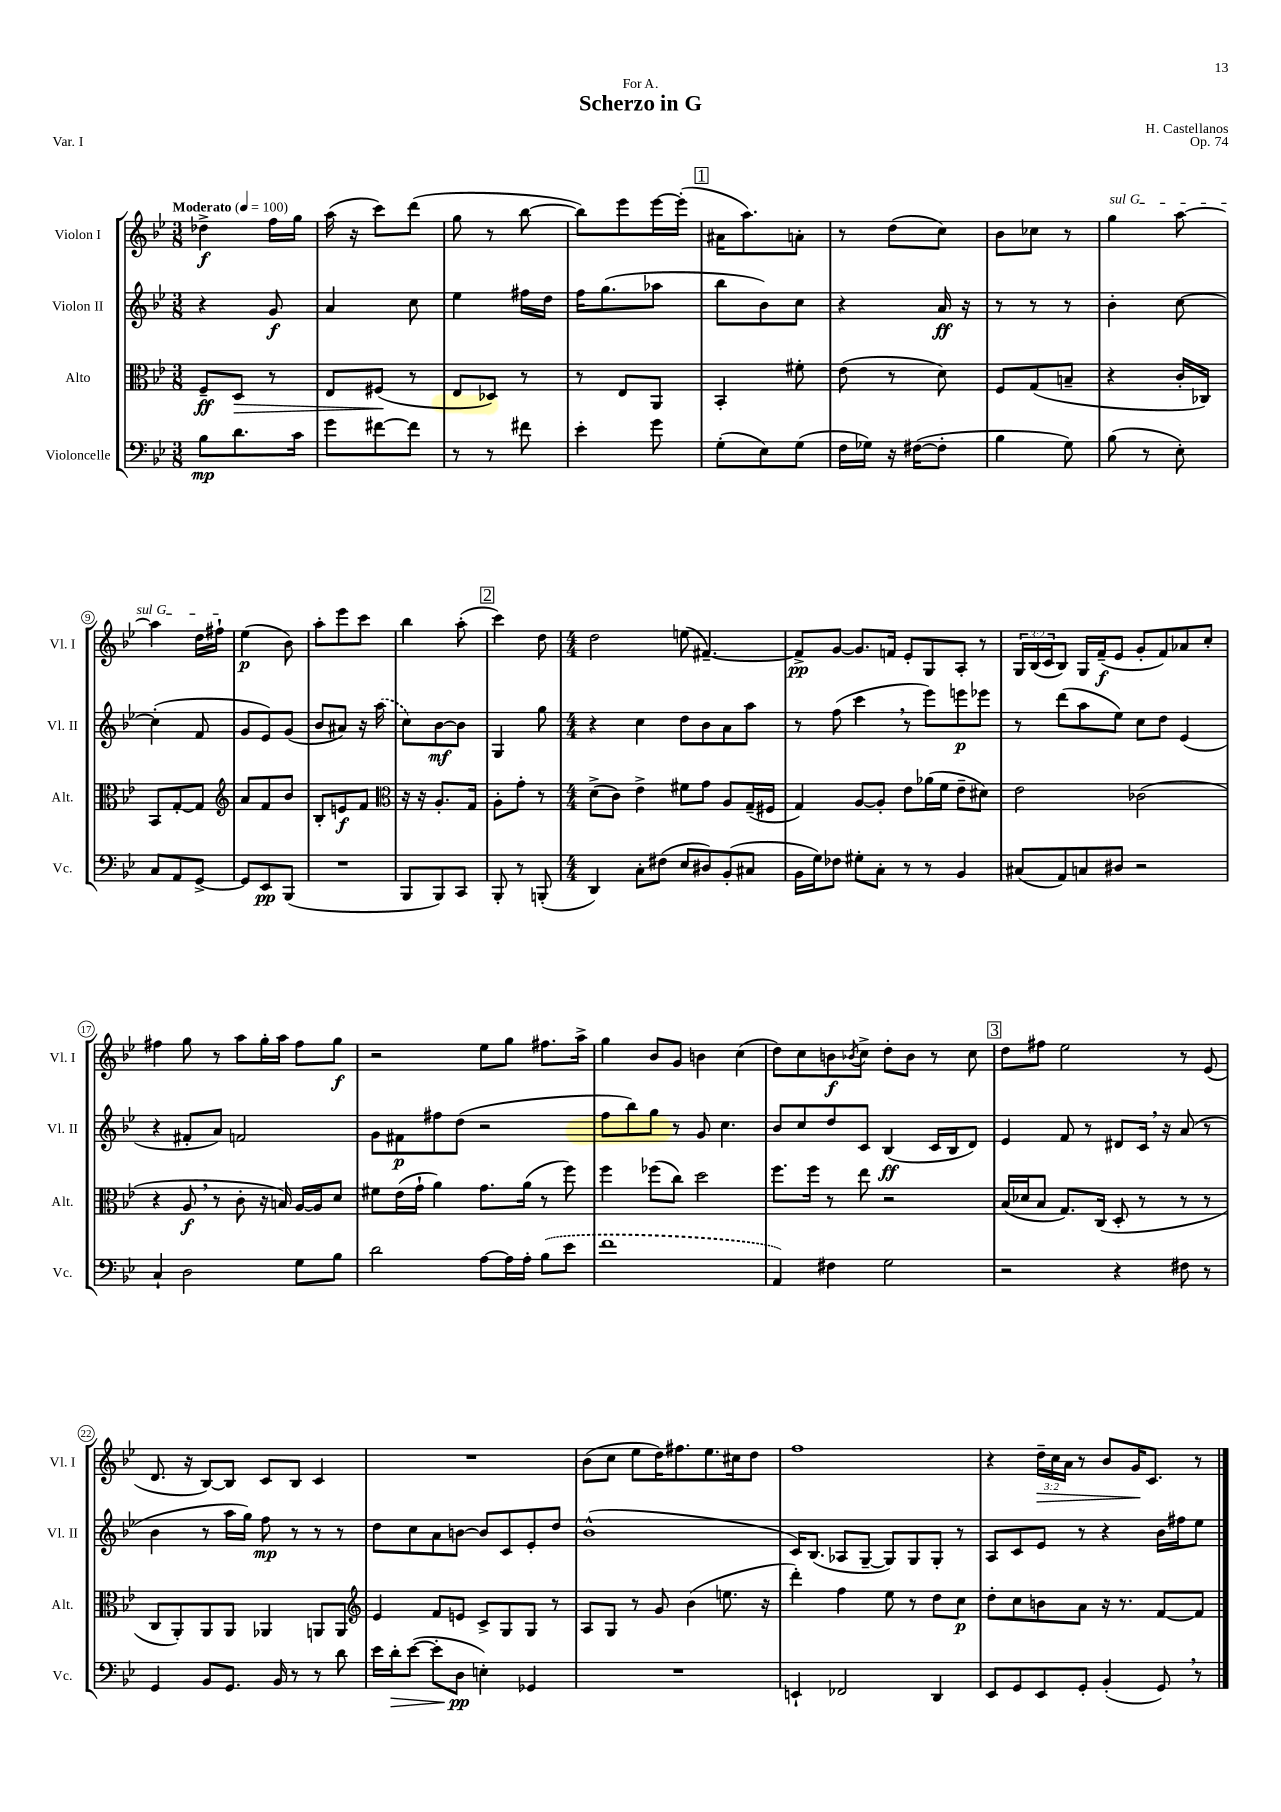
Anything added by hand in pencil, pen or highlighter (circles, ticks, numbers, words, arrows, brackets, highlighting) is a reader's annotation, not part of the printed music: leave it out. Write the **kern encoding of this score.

**kern	**kern	**kern	**kern
*staff4	*staff3	*staff2	*staff1
*clefF4	*clefC3	*clefG2	*clefG2
*k[b-e-]	*k[b-e-]	*k[b-e-]	*k[b-e-]
*M3/8	*M3/8	*M3/8	*M3/8
*MM100	*MM100	*MM100	*MM100
8B-\L	8F~/L	4r	4dd-^\
8.d\	8D/J	.	.
.	8r	8g/	16ff\LL
16c\Jk	.	.	16gg\JJ
=	=	=	=
8g\L	8E-/L	4a/	(16aa\
.	.	.	16r
[8f#\	(8F#/J	.	8ccc\L)
8f#\]J	8r	8cc\	(8ddd\J
=	=	=	=
8r	8E-/L	4ee-\	8gg\
8r	8D-/J)	.	8r
8f#\	8r	16ff#\LL	[8bb-\
.	.	16dd\JJ	.
=	=	=	=
4e-'\	8r	16ff\LK	8bb-\]L)
.	.	(8.gg\	.
.	8E-/L	.	8eee-\
8g\	8AA/J	8aa-\J	[16eee-\L
.	.	.	(16eee-'\]JJ
=	=	=	=
(8G'\L	4BB-'/	8bb-\L	16a#\LK
.	.	.	8.aa\)
8E-\)	.	8b-\)	.
(8G\J	8f#'\	8cc\J	8a'\J
=	=	=	=
16F\LL	(8e-\	4r	8r
16G-\JJ)	.	.	.
16r	8r	.	(8dd\L
([16F#\LK	.	.	.
8F#'\]J	8d\)	16a/	8cc\J)
.	.	16r	.
=	=	=	=
4B-\	8F/L	8r	8b-\L
.	(8G/	8r	8cc-\J
8G\)	8B~/J	8r	8r
=	=	=	=
(8B-\	4r	4b-'\	4gg\
8r	.	.	.
8E-'\)	16c'/LL	[8cc\	[8aa\
.	16C-/JJ)	.	.
=	=	=	=
8C/L	8BB-/L	(4cc'\]	4aa\]
8AA/	[8G'/	.	.
[8GG^/J	8G/]J	8f/	16dd\LL
.	.	.	16ff#`\JJ
=	=	=	=
*	*clefG2	*	*
8GG/]L	8a/L	8g/L	(4ee-\
8EE-/	8f/	8e-/)	.
(8BBB-/J	8b-/J	(8g/J	8b-\)
=	=	=	=
4.r	8B-'/L	8b-/L	8aa'\L
.	8e/	8a#/J)	8eee-\
.	8f/J	16r	8ccc\J
.	.	(16aa\	.
=	=	=	=
*	*clefC3	*	*
8BBB-/L	16r	8cc\L)	4bb-\
.	16r	.	.
8BBB-/)	8.A'/L	[8b-\	.
8CC/J	.	8b-\]J	(8aa'\
.	16G/Jk	.	.
=	=	=	=
8BBB-'/	8A'\L	4G/	4ccc\)
8r	8g'\J	.	.
(8BBB'/	8r	8gg\	8dd\
=	=	=	=
*M4/4	*M4/4	*M4/4	*M4/4
4DD/)	(8d^\L	4r	2dd\
.	8c\J)	.	.
8C'\L	4e-^\	4cc\	.
(8F#\J	.	.	.
8E-/L	8f#\L	8dd\L	(8ee\
8D#/)	8g\J	8b-\	[4.f#~/)
(8BB-'/	8A/L	8a\	.
8C#/J	(16G~/L	8aa\J	.
.	16F#/JJ	.	.
=	=	=	=
16BB-\LL	4G/)	8r	8f#^/]L
16G\J)	.	.	.
8F-\J	.	(8ff\	[8g/J
8G#'\L	[8A/L	4ccc\	8.g/]L
8C'\J	8A'/]J	.	.
.	.	.	16f/Jk
8r	8e-\L	8r	8e-'/L
8r	(16a-\L	8eee-\L)	8G/
.	16f\JJ	.	.
4BB-/	8e-~\L	8eee\	8A'/J
.	8d#\J)	8eee-\J	8r
=	=	=	=
(8C#/L	2e-\	8r	24G/LL
.	.	.	(24B-/
.	.	.	24c/J
8AA/)	.	(8ddd\L	8B-/J)
8C/	.	8aa\	16G/LL
.	.	.	(16f~/J
8D#/J	.	8ee-\J)	8e-/J
2r	(2c-\	8cc\L	8g'/L
.	.	8dd\J	8f/)
.	.	(4e-/	8a-/
.	.	.	8cc'/J
=	=	=	=
4C`/	4r	4r	4ff#\
2D\	8A/	8f#'/L	8gg\
.	8r	8a/J)	8r
.	8c'\	2f/	8aa\L
.	16r	.	16gg'\L
.	16B/)	.	16aa\JJ
8G\L	[16A/LL	.	8ff#\L
.	16A/]J	.	.
8B-\J	8d/J	.	8gg\J
=	=	=	=
2d\	8f#\L	8g\L	2r
.	(16e-\L	8f#\	.
.	16g`\JJ	.	.
.	4a\)	8ff#\	.
.	.	(8dd\J	.
[8A\L	8.g\L	2r	8ee-\L
16A\]L	.	.	8gg\J
16A'\JJ	(16a\Jk	.	.
(8B-\L	8r	.	8.ff#\L
8e-\J	8ff\)	.	.
.	.	.	16aa^\Jk
=	=	=	=
1f	4ff\	8ff\L	4gg\
.	.	8bb-\)	.
.	(8ff-\L	8gg\J	8b-/L
.	8cc\J)	8r	8g/J
.	2dd\	8g/	4b\
.	.	4.cc\	.
.	.	.	(4cc\
=	=	=	=
4AA/)	8.ff\L	8b-/L	8dd\L)
.	.	8cc/	8cc\
.	16ff\Jk	.	.
4F#\	8r	8dd/	8b\
.	.	.	8qb-/
.	8ee-\	8c/J	8cc^\J
2G\	2r	(4B-/	8dd'\L
.	.	.	8b-\J
.	.	16c/LL	8r
.	.	16B-/J	.
.	.	8d/J)	8cc\
=	=	=	=
2r	(16B-/LL	4e-/	8dd\L
.	16d-/J	.	.
.	8B-/J	.	8ff#\J
.	8.G/L)	8f/	2ee-\
.	.	8r	.
.	(16C/Jk	.	.
4r	8D'/	8d#/L	.
.	8r	16c/Jk	.
.	.	16r	.
8F#\	8r	(8a/	8r
8r	8r	8r	(8e-/
=	=	=	=
4GG/	8C/L	4b-\	8.d/
.	8AA'/)	.	.
.	.	.	16r
8BB-/L	8AA/	8r	[8B-/L)
8.GG/J	8AA/J	16aa\LL	8B-/]J
.	.	16gg\JJ)	.
.	4AA-/	8ff\	8c/L
16BB-/	.	.	.
8r	.	8r	8B-/J
8r	8AA/L	8r	4c/
8d\	8AA/J	8r	.
=	=	=	=
*	*clefG2	*	*
16e-\LL	4e-/	8dd\L	1r
16d'\J	.	.	.
([8e-\J	.	8cc\	.
8e-'\]L	8f/L	8a\	.
8D\J	8e/J	[8b\J	.
4E'\)	8c^/L	8b/]L	.
.	8G/	8c/	.
4GG-/	8G/J	8e-'/	.
.	8r	8dd/J	.
=	=	=	=
1r	8A/L	(1b-^^	(8b-\L
.	8G/J	.	8cc\J
.	8r	.	8ee-\L
.	8g/	.	16dd\K)
.	.	.	8.ff#\
.	(4b-\	.	.
.	.	.	8.ee-\
.	8.ee\	.	.
.	.	.	16cc#\k
.	.	.	8dd\J
.	16r	.	.
=	=	=	=
4EE`/	4ddd'\)	16c/LK)	1ff
.	.	(8.B-/J	.
2FF-/	4ff\	8A-/L	.
.	.	[8G~/J	.
.	8ee-\	8G/]L)	.
.	8r	8G/	.
4DD/	8dd\L	8G'/J	.
.	8cc\J	8r	.
=	=	=	=
8EE-/L	8dd'\L	8A/L	4r
8GG/	8cc\	8c/	.
8EE-/	8b\	8e-/J	24dd~\LL
.	.	.	24cc\
.	.	.	24a\JJ
8GG'/J	8a\J	8r	8r
(4BB-'/	16r	4r	8b-/L
.	8.r	.	.
.	.	.	16g/K
.	.	.	8.c/J
8GG/)	[8f/L	16b-\LL	.
.	.	16ff#\J	.
8r	8f/]J	8ee-\J	8r
==	==	==	==
*-	*-	*-	*-
